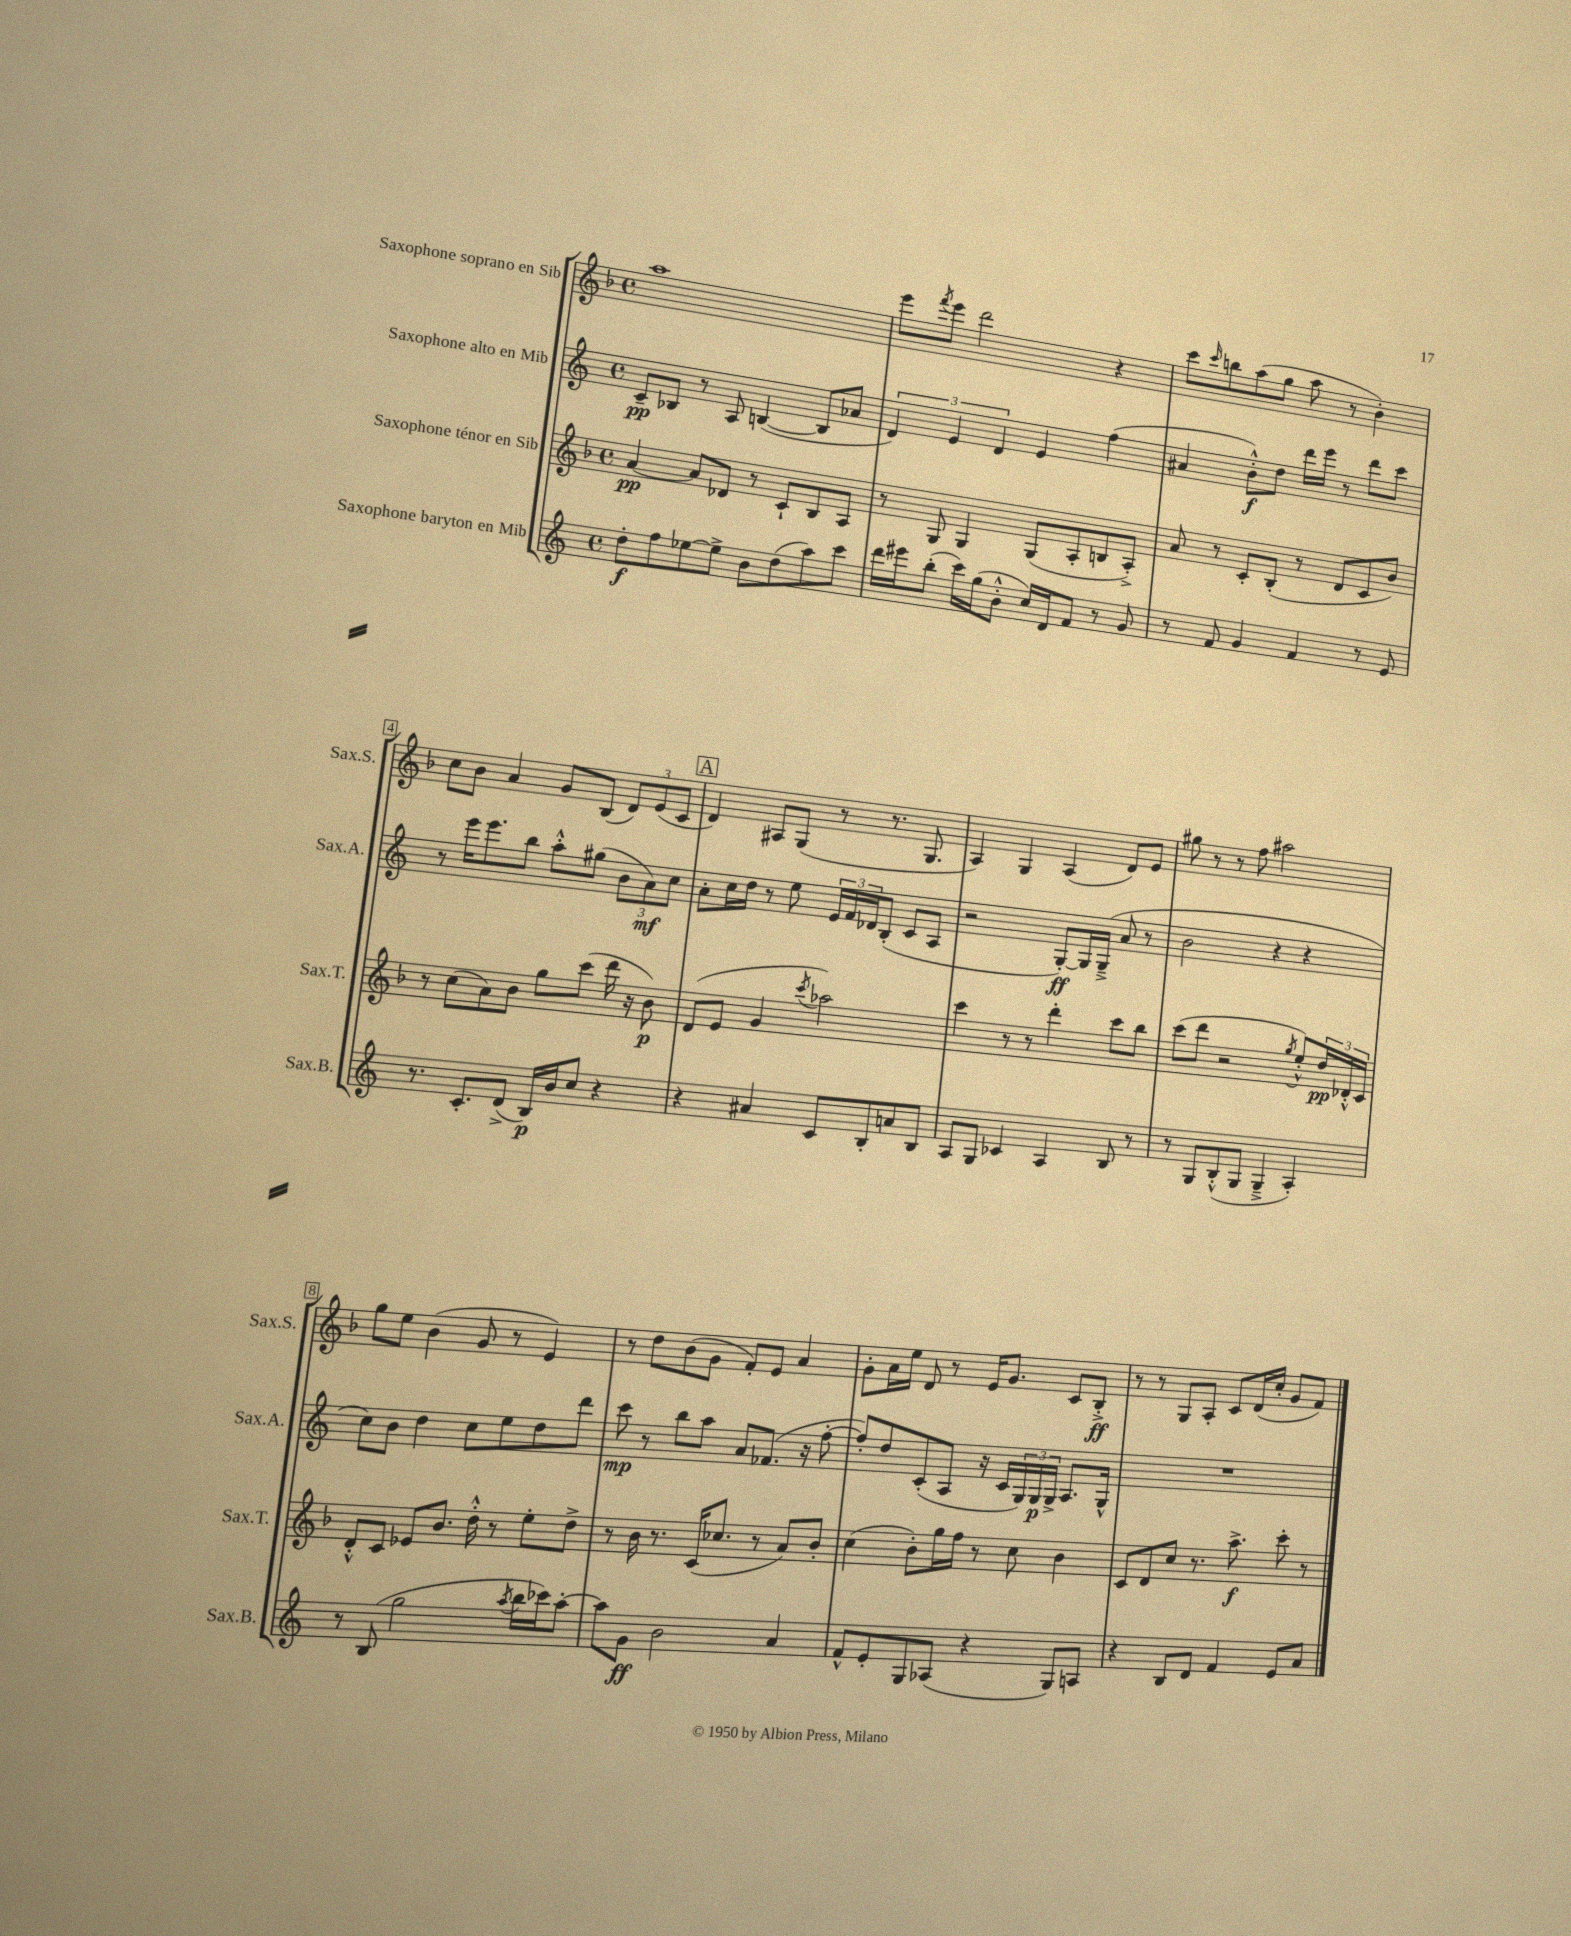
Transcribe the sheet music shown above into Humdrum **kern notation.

**kern	**kern	**kern	**kern
*staff4	*staff3	*staff2	*staff1
*clefG2	*clefG2	*clefG2	*clefG2
*k[]	*k[b-]	*k[]	*k[b-]
*M4/4	*M4/4	*M4/4	*M4/4
*met(c)	*met(c)	*met(c)	*met(c)
8dd'	[4a	8c~	1aa
8ff	.	8B-	.
[8ee-	8a]	8r	.
8ee-^]	8d-	8A	.
8b	8r	([4B	.
(8dd	8c`	.	.
8aa)	8B-	8B]	.
8ccc	8A	8a-	.
=	=	=	=
16ddd	8r	6d)	8eee
16eee#	.	.	.
.	.	.	8qfff
(8bb'	8G	.	8eee
.	.	6e	.
16ccc)	4G	.	2ddd
(16gg	.	.	.
.	.	6d	.
8b'^^	.	.	.
16cc)	(8G	4e	.
16d	.	.	.
8f	8A'	.	.
8r	8B	(4ff	4r
8g	8A'^)	.	.
=	=	=	=
8r	8a	4a#	8ccc
.	.	.	16qqccc
8f	8r	.	8bb
4g	8c'	8b'^^)	(8aa
.	(8B-'	8dd	8gg
4f	8r	16ddd	8aa
.	.	16eee	.
.	8d	8r	8r
8r	8c	8ddd	4b-')
8e	8b-)	8ccc	.
=	=	=	=
8.r	8r	8r	8cc
.	(8cc	16eee	8b-
8.c'	.	8.eee	.
.	8a)	.	4a
(8d^	8b-	8bb	.
16B)	8gg	8aa'^^	8g
16b	.	.	.
8cc	(8ccc	(8gg#	(8B-
4r	16ddd	12b	12d)
.	16r	.	.
.	.	12a)	(12e
.	8b-)	.	.
.	.	12cc	12c
=	=	=	=
4r	(8d	8a'	4d)
.	8e	16cc	.
.	.	16dd	.
4a#	4g	8r	8A#
.	.	8ee	(8G
.	8qccc	.	.
8c	2aa-)	24e	8r
.	.	24f	.
.	.	24d-	.
8B'	.	(8B'	8.r
8a	.	8c	.
.	.	.	8.G
8B	.	8A	.
=	=	=	=
8A	4ccc	2r	4A)
8G	.	.	.
4c-	8r	.	4G
.	8r	.	.
4A	4ddd'	[8G')	(4A
.	.	16G]	.
.	.	(16G~^	.
8B	8ccc	8a	8d)
8r	8bb-	8r	8e
=	=	=	=
8r	(8ccc	2b	8gg#
8G	8ddd	.	8r
(8B'^^	2r	.	8r
8G	.	.	8ff
4G~^	.	4r	2aa#
.	8qgg	.	.
4A')	8ee'^^)	4r	.
.	24dd	.	.
.	24d-'^^	.	.
.	24c	.	.
=	=	=	=
8r	8d'^^	8cc)	8gg
(8B	8c	8b	8ee
2gg	8e-	4dd	(4b-
.	8.b-	.	.
.	.	8cc	8g
.	16dd'^^	.	.
.	8r	8ee	8r
8qaa	.	.	.
16bb	8ee'	8dd	4e)
16ccc-)	.	.	.
[8aa'	8dd^	8ddd	.
=	=	=	=
8aa]	8r	8ccc	8r
8g	16b-	8r	8dd
.	8.r	.	.
2b	.	8bb	(8b-
.	(16c	8aa	8g
.	8.cc-	.	.
.	.	8a	8f')
.	8r	(8.f-	8e
4a	8a)	.	4a
.	.	16r	.
.	8b-'	[8ff'	.
=	=	=	=
8f^^	(4cc	8ff'])	8g'
8e'	.	8dd	16a
.	.	.	16ee
8G	8b-')	(8c'	8d
(8A-	16gg	8A	8r
.	16ff	.	.
4r	8r	16r	16e
.	.	16c	8.g
.	8cc	24G)	.
.	.	24G	.
.	.	24G^	.
8G)	4b-	8.A	8c
8A	.	.	8B-'^
.	.	16G^^	.
=	=	=	=
4r	8c	1r	8r
.	8d	.	8r
8B	8cc	.	8G
8d	8.r	.	8A'
4f	.	.	8c
.	8.aa^	.	.
.	.	.	(16d
.	.	.	16cc'
8e	8ccc'	.	8g
8a	8r	.	8f)
==	==	==	==
*-	*-	*-	*-
